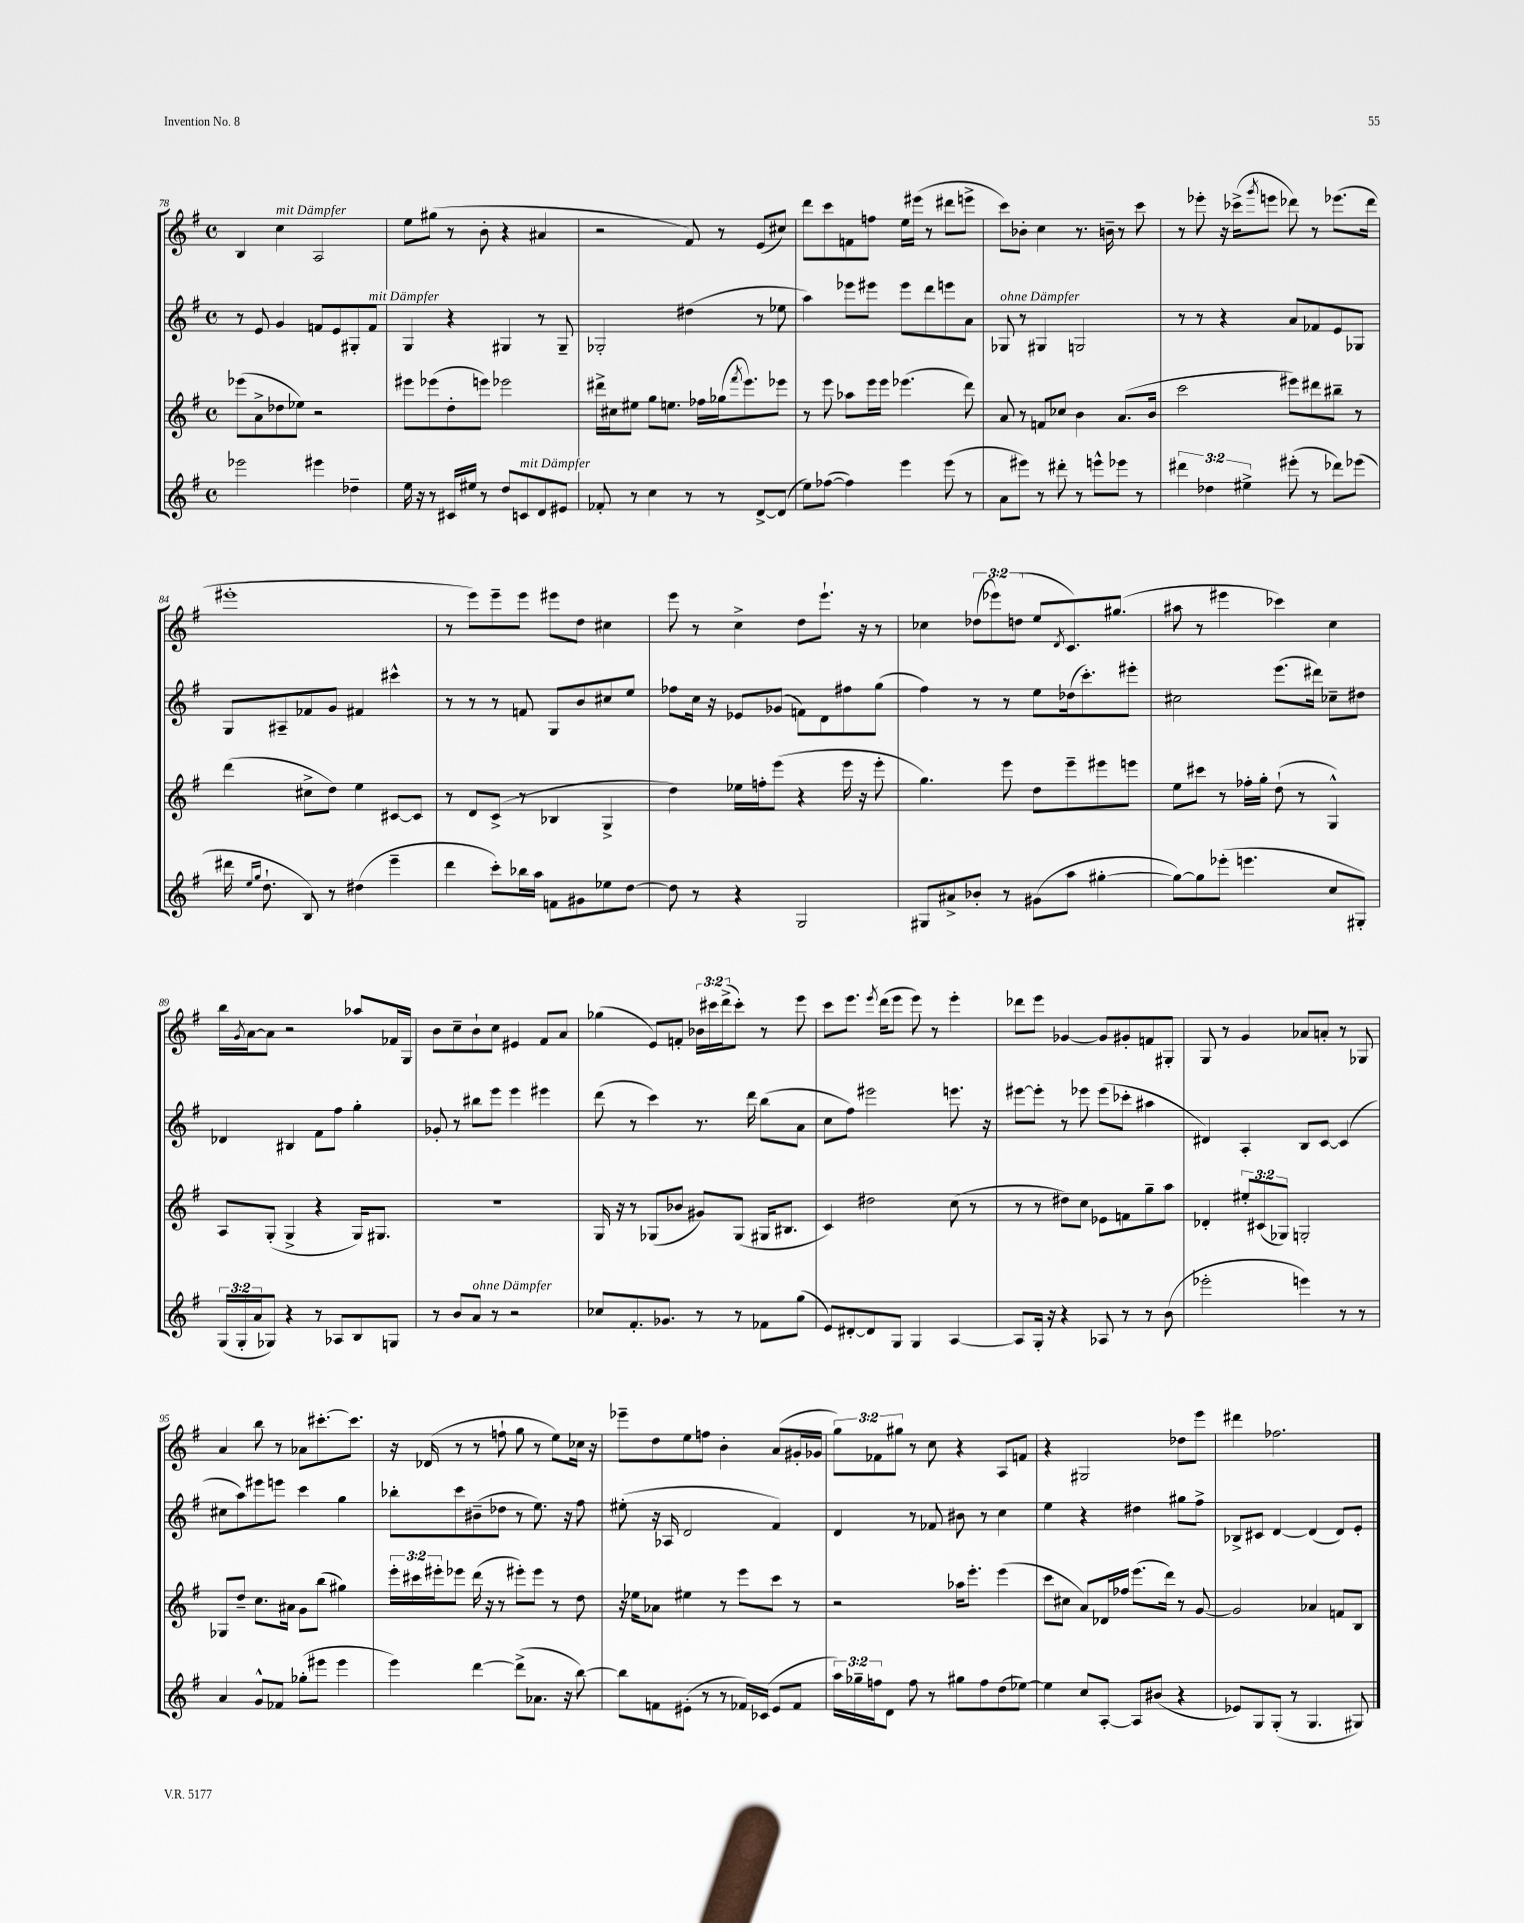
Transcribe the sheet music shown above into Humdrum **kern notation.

**kern	**kern	**kern	**kern
*part4	*part3	*part2	*part1
*staff4	*staff3	*staff2	*staff1
*clefG2	*clefG2	*clefG2	*clefG2
*k[f#]	*k[f#]	*k[f#]	*k[f#]
*M4/4	*M4/4	*M4/4	*M4/4
*met(c)	*met(c)	*met(c)	*met(c)
=78	=78	=78	=78
2eee-X\	(8eee-X\L	8r	4B/
.	8a^\	8e/	.
!	!	!	!LO:TX:a:i:t=mit Dämpfer
.	8dd-X\	4g/	4cc\
.	8ee-X\J)	.	.
4eee#X\	2r	8fn/L	2A/
.	.	8e/	.
4dd-X~\	.	8G#X'/	.
!	!	!LO:TX:a:i:t=mit Dämpfer	!
.	.	8f/J	.
=79	=79	=79	=79
16ee\	8eee#X\L	4G/	8ee\L
16r	.	.	.
8r	(8eee-X\	.	(8gg#X\J
16c#X/LL	8dd'\	4r	8r
16ee#X/JJ	.	.	.
8r	8eeen\J)	.	8b'\
8dd/L	2eee-X\	4G#X/	4r
!LO:TX:a:i:t=mit Dämpfer	!	!	!
8cn/	.	.	.
8d/	.	8r	4a#X/
8e#X/J	.	8G#~/	.
=80	=80	=80	=80
8f-X'/	16ddd#X^\LL	2G-X'/	2r
.	16cc#X\J	.	.
8r	8ee#X\J	.	.
4cc\	8gg\L	.	.
.	8.een\J	.	.
8r	.	(4dd#X\	8f#/)
.	16ff-X\LL	.	.
8r	(16gg-X\J	.	8r
.	8qfff#/	.	.
.	8.eee\)	.	.
[8d^/L	.	8r	(8e/L
(8d/J]	8eee-X\J	8ee-X\	8cc#X/J)
=81	=81	=81	=81
8ee\L)	8r	4aa\)	8ddd\L
([8ff-X\J	8eee\	.	8ccc\
4ff-\])	8aa-X\L	8eee-X\L	8fn\
.	16eee\L	8eee#X\J	8ffn\J
.	16eee\JJ	.	.
4eee\	(4.eee-X\	8eee#\L	16ee\LL
.	.	.	(16eee#X\JJ
.	.	8ddd\	8r
(8eee\	.	8eeen\	8ddd#X\L
8r	8ddd\)	8a\J	8eeen^\J
=82	=82	=82	=82
!	!	!LO:TX:a:i:t=ohne Dämpfer	!
8a\L	8a/	8G-X/	8ccc\L)
8eee#X\J)	8r	8r	8b-X'\J
8r	8fn/L	4G#X/	4cc\
8ddd#X'\	8cc-X/J	.	.
8r	4b\	2Gn/	8.r
8eeen^^\L	.	.	.
.	.	.	16bn~\
8eee-X\J	(8.a/L	.	8r
8r	.	.	8ccc\
.	16b/Jk	.	.
=83	=83	=83	=83
6ddd#X\	2ccc\	8r	8r
.	.	8r	8eee-X'\
6dd-X\	.	.	.
.	.	4r	16r
.	.	.	(16ccc-X^\KL
6ee#X^\	.	.	.
.	.	.	8qggg/
.	.	.	8eeen\J
(8eee#X'\	8eee#X\L)	8a/L	8ddd-X\)
8r	8ddd#X\	8f-X/	8r
8ddd-X\L)	8bb#X~\J	8e/	(8.eee-X\L
(8eee-X\J	8r	8G-X/J	.
.	.	.	16ddd-\Jk
!!LO:LB:g=z
=84	=84	=84	=84
16ddd#X\	(4ddd\	8G/L	1eee#X'
16qqee/LL	.	.	.
16qqgg/JJ	.	.	.
8.dd`\	.	.	.
.	.	8A#X~/	.
8B/)	8cc#X^\L	8f-X/	.
8r	8dd\J)	8g/J	.
(4dd#X\	4ee\	4f#X/	.
4eee~\	[8c#X/L	4ccc#X^^\	.
.	8c#/J]	.	.
=85	=85	=85	=85
4ddd\	8r	8r	8r
.	8d/L	8r	8eee\L)
8ccc'\L)	(8c^/J	8r	8eee~\
16bb-X\L	8r	8fn/	8eee\J
16aa\JJ	.	.	.
8fn\L	4B-X/	8G/L	8eee#X\L
8g#X\	.	8b/	8dd\J
8ee-X\	4G^/	8cc#X/	4cc#X\
[8dd\J	.	8ee/J	.
=86	=86	=86	=86
8dd\]	4dd\)	8ff-X\L	8eee\
8r	.	16cc\Jk	8r
.	.	16r	.
4r	16ee-X\LL	8e-X/L	4cc^\
.	16ffn'\J	.	.
.	(8eee\J	(8g-X/J	.
2G/	4r	8fn\L)	8dd\L
.	.	8d\	8.eee`\J
.	16eee\	8ff#X\	.
.	16r	.	16r
.	8eee'\	(8gg\J	8r
=87	=87	=87	=87
8G#X/L	4.gg\)	4ff#\)	4cc-X\
8a#X^/	.	.	.
8b-X'/J	.	8r	(12dd-X\L
.	.	.	12eee-X\)
8r	8eee\	8r	.
.	.	.	(12ddn\J
(8g#X\L	8dd\L	8ee\L	8ee/L
.	.	.	8qd/
8aa\J	8eee~\	(16dd-X\k	8.c/)
.	.	8.ccc'\)	.
[4gg#X'\	8eee#X\	.	.
.	.	.	(8.gg#X/J
.	8eeen\J	8eee#X'\J	.
=88	=88	=88	=88
8gg#\L_)	8ee\L	2cc#X\	8aa#X\
8gg#\]	8ccc#X\J	.	8r
(8eee-X'\J	8r	.	4eee#X\
4.eeen\	16ff-X'\LL	.	.
.	16gg'\JJ	.	.
.	(8dd`\	(8.eee\L	4ccc-X\)
.	8r	.	.
.	.	16ddd#X\Jk)	.
8cc/L	4G^^/)	8cc-X~\L	4cc\
8G#X'/J)	.	8dd#X\J	.
!!LO:LB:g=z
=89	=89	=89	=89
(24G/LL	8A/L	4d-X/	16bb\LL
24G'/	.	.	.
.	.	.	8qg/
.	.	.	[16a\J
24a/J	.	.	.
8G-X/J)	(8G'/J	.	8a\J]
4r	4G^/	4B#X/	2r
8r	4r	8f#\L	.
8A-X/L	.	8ff#\J	.
8B/	16G/KL)	4gg'\	8aa-X/L
.	8.G#X/J	.	.
8Gn/J	.	.	16f-X/L
.	.	.	16G/JJ
=90	=90	=90	=90
8r	1r	8g-X'/	8b\L
8b/L	.	8r	8cc~\
!LO:TX:a:i:t=ohne Dämpfer	!	!	!
8a/J	.	8bb#X\L	8b`\
8r	.	8eee\J	8cc\J
2r	.	4eee\	4e#X/
.	.	4eee#X\	8f#/L
.	.	.	8a/J
=91	=91	=91	=91
8cc-X/L	16G/	(8ddd\	(4gg-X\
.	16r	.	.
8.f#'/	8r	8r	.
.	(8G-X/L	4ccc\)	8e/L)
8.g-X/J	.	.	.
.	8b-X/J	.	8fn'/J
8r	8g#X/L)	8.r	24b-X\LL
.	.	.	24ccc#X\
.	.	.	(24ddd^\J
8r	(8G-/J	.	8ccc#'\J)
.	.	16ddd\	.
8f-X\L	16G#X/KL	(8bb\L	8r
.	8.B#X/J	.	.
(8gg\J	.	8a\J	8eee\
=92	=92	=92	=92
8e/L)	4c/)	8cc\L	8ccc\L
[8d#X'/	.	8ff#\J)	8.eee\J
8d#/]	2dd#X\	2eee#X\	.
.	.	.	8qeee/
.	.	.	(16ddd\KL
8G/J	.	.	8eee\J
4G/	.	.	8eee\)
.	.	.	8r
[4A/	(8cc\	8.eeen\	4eee'\
.	8r	.	.
.	.	16r	.
=93	=93	=93	=93
8A/L]	8r	[8eee#X\L	8ddd-X\L
16G'/Jk	8r	8eee#'\J]	8eee\J
16r	.	.	.
4r	8dd#X\L)	8r	[4g-X/
.	8cc\J	8eee-X\	.
8A-X/	8e-X\L	(8eee-\L	8g-/L]
8r	8fn\	8ccc-X'\J	8g#X'/
8r	8gg~\	4aa#X\	8fn/
(8b\	8aa\J	.	8G#X'/J
=94	=94	=94	=94
2eee-X'\	4d-X'/	4d#X/)	8G/
.	.	.	8r
.	12ee#X'/L	4A'/	4g/
.	(12c#X/	.	.
.	12G-X/J)	.	.
4eeen\)	2Gn'/	8B/L	8a-X/L
.	.	[8c/J	8an'/J
8r	.	(4c/]	8r
8r	.	.	8G-X/
!!LO:LB:g=z
=95	=95	=95	=95
4a/	8G-X/L	8cc#X\L	4a/
.	8dd~/J	8aa\)	.
8g^^/L	8.cc\L	8eee#X\	8bb\
8f-X/J	.	8eeen\J	8r
.	16a#X\Jk	.	.
(8gg-X'\L	8g\L	4ccc\	8a-X\L
8eee#X\J	(8bb\J	.	[8.ccc#X'\
4eee#\	4gg#X\)	4gg\	.
.	.	.	8.ccc#\J]
=96	=96	=96	=96
4eee\)	24eee'\LL	8bb-X'\L	16r
.	24ccc#X\	.	.
.	.	.	(16d-X/
.	24eee#X'\J	.	.
.	8eee-X\J	8ccc\	8r
[4ddd\	(16ddd\	(8b#X~\	8r
.	16r	.	.
.	8r	8dd-X\J	8ffn`\
(8ddd^\L]	8eee#X'\L)	8r	8gg\
8.a-X\J	8eee#\J	8.ee\)	8r
.	8r	.	8ee\L)
16r	.	16r	.
[8bb\)	8dd\	8ff#\	16cc-X\Jk
.	.	.	16r
=97	=97	=97	=97
8bb\L]	16r	(8ee#X'\	8eee-X~\L
.	16ee-X\KL	.	.
8fn\	8a-X\J	16r	8dd\
.	.	16A-X/	.
(8e#X'\J	4ee#X\	2d/	8ee\
8r	.	.	8ffn\J
8r	8r	.	4b'\
16f-X/LL)	8eee\L	.	.
(16c-X/JJ	.	.	.
8e#/L	8ccc\J	4f#/)	(8a/L
8f-/J	8r	.	16g#X'/L
.	.	.	16g-X/JJ
=98	=98	=98	=98
24aa\LL)	2r	4d/	12gg\L)
24gg-X~\	.	.	.
24ffn\J	.	.	12f-X\
8d\J	.	.	.
.	.	.	12gg#X\J
8ff\	.	8r	8r
8r	.	8f-X/	8cc\
8gg#X\L	16aa-X\KL	8b#X\	4r
.	8.eee'\J	.	.
8ff\	.	8r	.
(8dd\	(4eee\	4cc\	8A/L
[8ee-X\J)	.	.	8fn/J
=99	=99	=99	=99
4ee-\]	8ccc\L	4ee\	4r
.	8cc#X\J	.	.
8cc/L	8a/L)	4r	2G#X/
[8A'/J	16d-X/L	.	.
.	16ff-X/JJ	.	.
8A/L]	(8.eee\L	4dd#X\	.
(8b#X/J	.	.	.
.	16ddd\Jk)	.	.
4r	8r	8gg#X\L	8dd-X\L
.	[8g/	8ff#^\J	8eee\J
=100	=100	=100	=100
8e-X/L)	2g/]	8B-X^/L	4ddd#X\
8G/	.	8c#X/J	.
(8G'/J	.	[4d/	2.ff-X\
8r	.	.	.
4.G/	4a-X/	(4d/]	.
.	8fn/L	8d/L)	.
8G#X/)	8B/J	8e'/J	.
==	==	==	==
*-	*-	*-	*-
